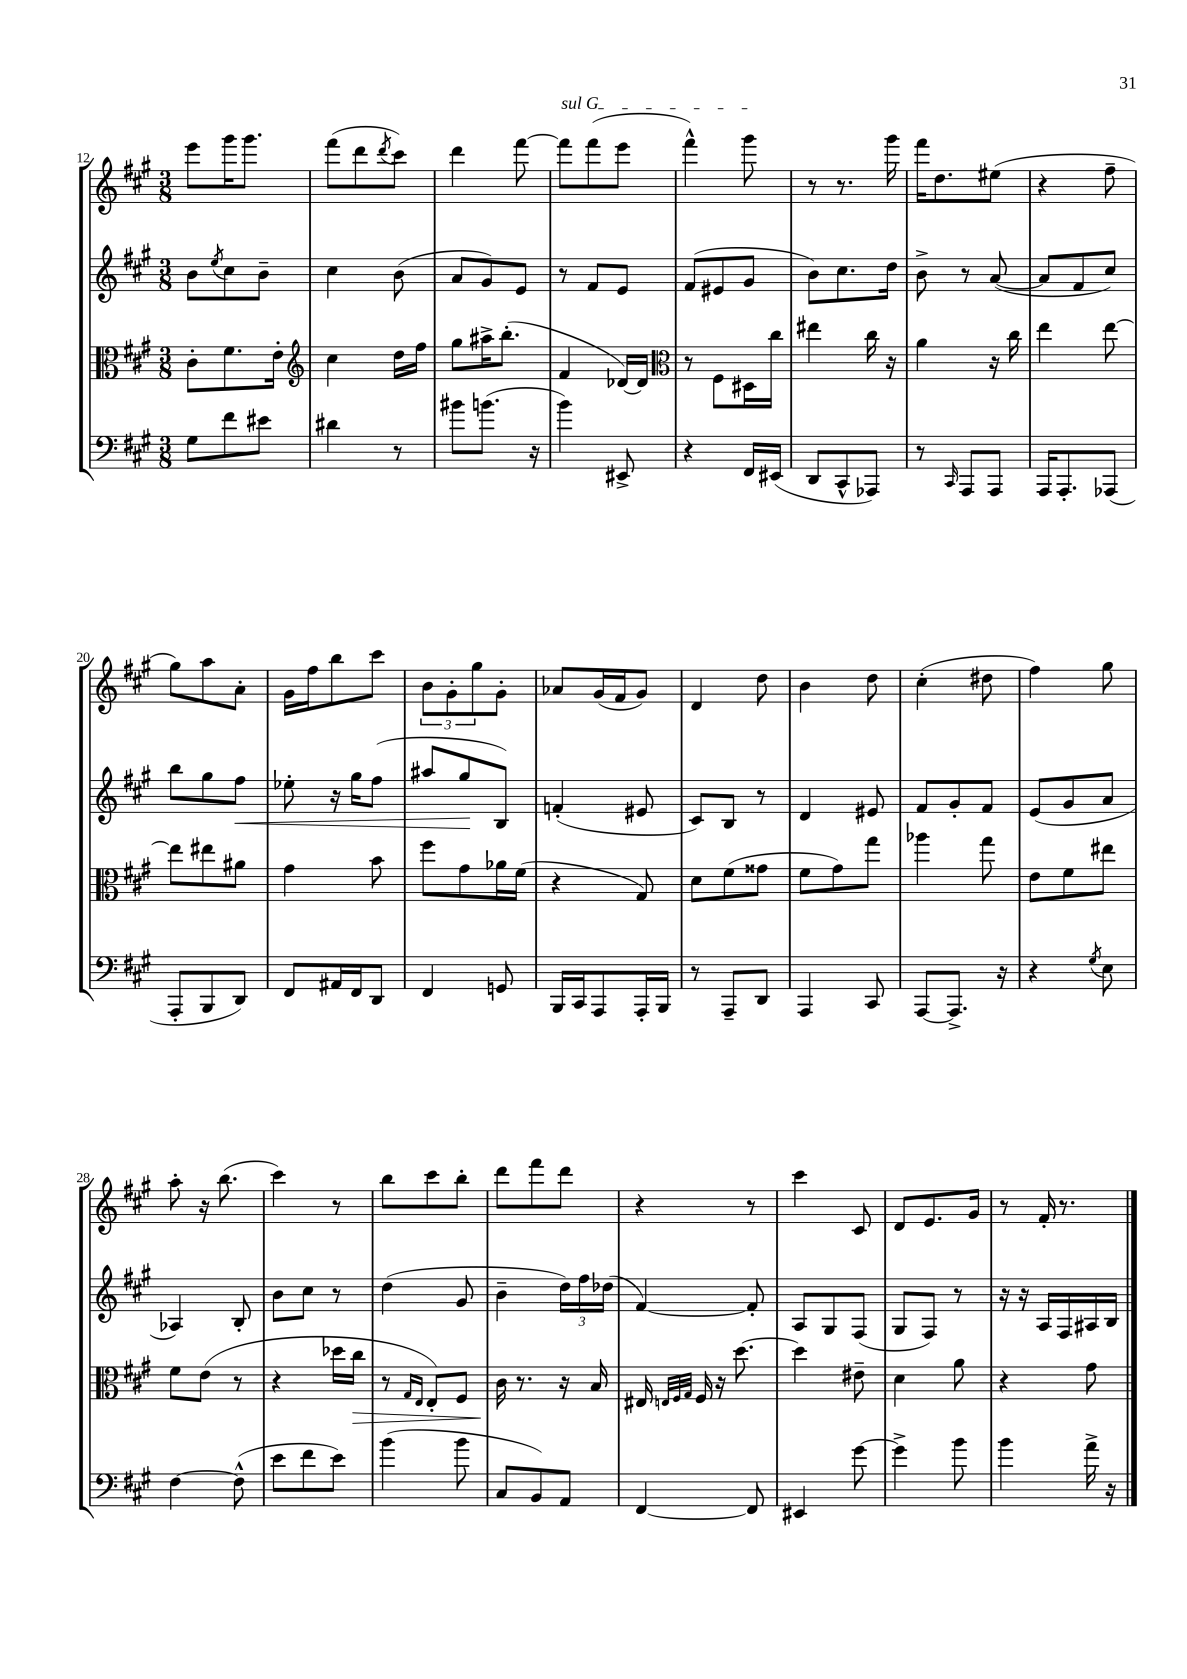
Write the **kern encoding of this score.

**kern	**kern	**dynam	**kern	**dynam	**kern
*part4	*part3	*part3	*part2	*part2	*part1
*staff4	*staff3	*staff3	*staff2	*staff2	*staff1
*clefF4	*clefC3	*	*clefG2	*	*clefG2
*k[f#c#g#]	*k[f#c#g#]	*	*k[f#c#g#]	*	*k[f#c#g#]
*M3/8	*M3/8	*	*M3/8	*	*M3/8
=12	=12	=12	=12	=12	=12
8G#\L	8c#'\L	.	8b\L	.	8eee\L
.	.	.	8qee/	.	.
8f#\	8.f#\	.	8cc#\	.	16ggg#\K
.	.	.	.	.	8.ggg#\J
8e#X\J	.	.	8b~\J	.	.
.	16e'\Jk	.	.	.	.
=13	=13	=13	=13	=13	=13
*	*clefG2	*	*	*	*
4d#X\	4cc#\	.	4cc#\	.	(8fff#\L
.	.	.	.	.	8ddd\
.	.	.	.	.	8qddd/
8r	16dd\LL	.	(8b\	.	8ccc#\J)
.	16ff#\JJ	.	.	.	.
=14	=14	=14	=14	=14	=14
8b#X\L	8gg#\L	.	8a/L	.	4ddd\
(8.bn\J	16aa#X^\K	.	8g#/)	.	.
.	(8.bb'\J	.	.	.	.
.	.	.	8e/J	.	[8fff#\
16r	.	.	.	.	.
=15	=15	=15	=15	=15	=15
!	!	!	!	!	!LO:TX:a:i:t=sul G
4b\)	4f#/	.	8r	.	8fff#\L]
.	.	.	8f#/L	.	(8fff#\
8EE#X^/	[16d-X/LL)	.	8e/J	.	8eee\J
.	16d-/JJ]	.	.	.	.
=16	=16	=16	=16	=16	=16
*	*clefC3	*	*	*	*
4r	8r	.	(8f#/L	.	4fff#^^\)
.	8F#\L	.	8e#X/	.	.
16FF#/LL	16D#X\L	.	8g#/J	.	8ggg#\
(16EE#X/JJ	16cc#\JJ	.	.	.	.
=17	=17	=17	=17	=17	=17
8DD/L	4ee#X\	.	8b\L)	.	8r
8CC#^^/	.	.	8.cc#\	.	8.r
8AAA-X/J)	16cc#\	.	.	.	.
.	16r	.	16dd\Jk	.	16ggg#\
=18	=18	=18	=18	=18	=18
8r	4a\	.	8b^\	.	16fff#\KL
.	.	.	.	.	8.dd\
16qqCC#/	.	.	.	.	.
8AAA/L	.	.	8r	.	.
8AAA/J	16r	.	([8a/	.	(8ee#X\J
.	16cc#\	.	.	.	.
=19	=19	=19	=19	=19	=19
16AAA/KL	4ee\	.	8a/L]	.	4r
8.AAA'/	.	.	.	.	.
.	.	.	8f#/	.	.
(8AAA-X/J	[8ee\	.	8cc#/J)	.	8ff#~\
!!LO:LB:g=z
=20	=20	=20	=20	=20	=20
8AAA'/L	8ee\L]	.	8bb\L	.	8gg#\L)
8BBB/	8ee#X\	.	8gg#\	.	8aa\
!	!	!	!	!LO:HP:b	!
8DD/J)	8a#X\J	.	8ff#\J	<	8a'\J
=21	=21	=21	=21	=21	=21
8FF#/L	4g#\	.	8ee-X'\	.	16g#\LL
.	.	.	.	.	16ff#\J
16AA#X/L	.	.	16r	.	8bb\
16FF#/J	.	.	16gg#\KL	.	.
8DD/J	8b\	.	(8ff#\J	.	8ccc#\J
=22	=22	=22	=22	=22	=22
4FF#/	8ff#\L	.	8aa#X/L	.	12b\L
.	.	.	.	.	12g#'\
.	8g#\	.	8gg#/	.	.
.	.	.	.	.	12gg#\
8GGn/	16a-X\L	.	8B/J)	[	8g#'\J
.	(16f#\JJ	.	.	.	.
=23	=23	=23	=23	=23	=23
16BBB/LL	4r	.	(4fn'/	.	8a-X/L
16CC#/J	.	.	.	.	.
8AAA/	.	.	.	.	(16g#/L
.	.	.	.	.	16f#/J
16AAA'/L	8G#/)	.	8e#X/	.	8g#/J)
16BBB/JJ	.	.	.	.	.
=24	=24	=24	=24	=24	=24
8r	8d\L	.	8c#/L)	.	4d/
8AAA~/L	(8f#\	.	8B/J	.	.
8DD/J	8g##X\J	.	8r	.	8dd\
=25	=25	=25	=25	=25	=25
4AAA/	8f#\L	.	4d/	.	4b\
.	8g#\)	.	.	.	.
8CC#/	8gg#\J	.	8e#X/	.	8dd\
=26	=26	=26	=26	=26	=26
[8AAA/L	4aa-X\	.	8f#/L	.	(4cc#'\
8.AAA^/J]	.	.	8g#'/	.	.
.	8gg#\	.	8f#/J	.	8dd#X\
16r	.	.	.	.	.
=27	=27	=27	=27	=27	=27
4r	8e\L	.	(8e/L	.	4ff#\)
.	8f#\	.	8g#/	.	.
8qG#/	.	.	.	.	.
8E\	8ee#X\J	.	8a/J	.	8gg#\
!!LO:LB:g=z
=28	=28	=28	=28	=28	=28
[4F#\	8f#\L	.	4A-X/)	.	8aa'\
.	(8e\J	.	.	.	16r
.	.	.	.	.	(8.bb\
(8F#^^\]	8r	.	8B'/	.	.
=29	=29	=29	=29	=29	=29
8e\L	4r	.	8b\L	.	4ccc#\)
8f#\	.	.	8cc#\J	.	.
8e\J)	16dd-X\LL	.	8r	.	8r
!	!	!LO:HP:b	!	!	!
.	16cc#\JJ	>	.	.	.
=30	=30	=30	=30	=30	=30
(4b\	8r	.	(4dd\	.	8bb\L
.	16qqG#/LL	.	.	.	.
.	16qqE/JJ	.	.	.	.
.	8E'/L)	.	.	.	8ccc#\
8b\	8F#/J	.	8g#/	.	8bb'\J
=31	=31	=31	=31	=31	=31
8C#/L	16c#\	.	4b~\	.	8ddd\L
.	8.r	]	.	.	.
8BB/)	.	.	.	.	8fff#\
8AA/J	16r	.	24dd\LL)	.	8ddd\J
.	.	.	24ff#\	.	.
.	16B/	.	.	.	.
.	.	.	(24dd-X\JJ	.	.
=32	=32	=32	=32	=32	=32
[4FF#/	16E#X/	.	[4f#/)	.	4r
.	32qqEn/LLL	.	.	.	.
.	32qqF#/	.	.	.	.
.	32qqG#/JJJ	.	.	.	.
.	16F#/	.	.	.	.
.	16r	.	.	.	.
.	[8.dd\	.	.	.	.
8FF#/]	.	.	8f#'/]	.	8r
=33	=33	=33	=33	=33	=33
4EE#X/	4dd\]	.	8A/L	.	4ccc#\
.	.	.	8G#/	.	.
[8g#\	8e#X~\	.	(8F#/J	.	8c#/
=34	=34	=34	=34	=34	=34
4g#^\]	4d\	.	8G#/L	.	8d/L
.	.	.	8F#/J)	.	8.e/
8b\	8a\	.	8r	.	.
.	.	.	.	.	16g#/Jk
=35	=35	=35	=35	=35	=35
4b\	4r	.	16r	.	8r
.	.	.	16r	.	.
.	.	.	16A/LL	.	16f#'/
.	.	.	16F#/	.	8.r
16a^\	8g#\	.	16A#X/	.	.
16r	.	.	16B/JJ	.	.
==	==	==	==	==	==
*-	*-	*-	*-	*-	*-
